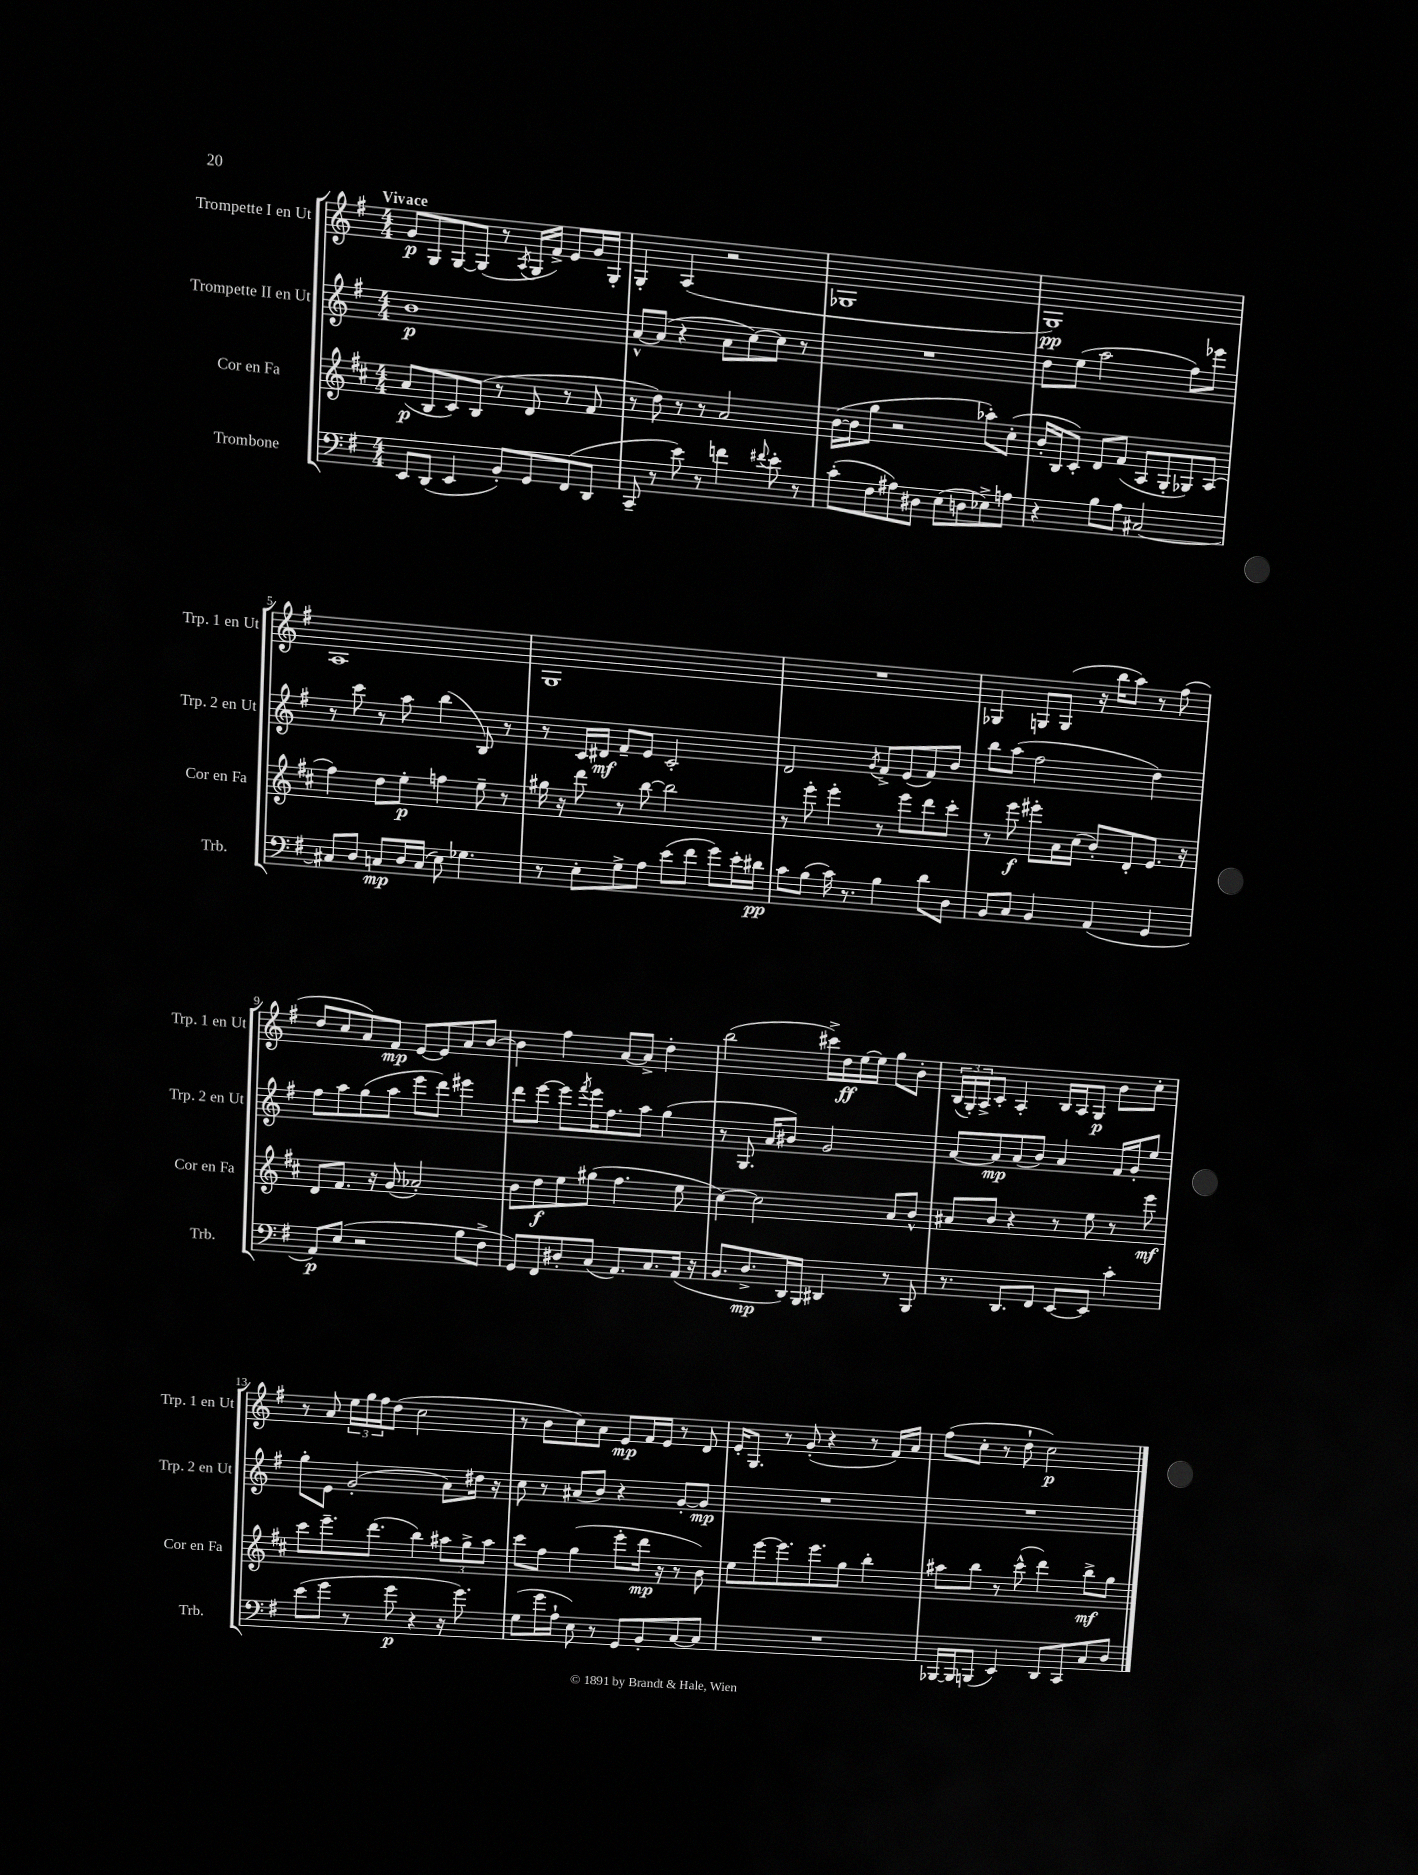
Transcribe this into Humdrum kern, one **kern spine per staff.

**kern	**dynam	**kern	**dynam	**kern	**dynam	**kern	**dynam
*part4	*part4	*part3	*part3	*part2	*part2	*part1	*part1
*staff4	*staff4	*staff3	*staff3	*staff2	*staff2	*staff1	*staff1
*I"Trombone	*	*I"Cor en Fa	*	*I"Trompette II en Ut	*	*I"Trompette I en Ut	*
*I'Trb.	*	*I'Cor en Fa	*	*I'Trp. 2 en Ut	*	*I'Trp. 1 en Ut	*
*clefF4	*	*clefG2	*	*clefG2	*	*clefG2	*
*k[f#]	*	*k[f#c#]	*	*k[f#]	*	*k[f#]	*
*M4/4	*	*M4/4	*	*M4/4	*	*M4/4	*
=1	=1	=1	=1	=1	=1	=1	=1
!	!	!	!	!	!	!LO:TX:a:B:t=Vivace	!
8EE/L	.	(8a/L	p	1b	p	8g/L	p
(8DD/J	.	8B/	.	.	.	8G/	.
4EE/	.	8c#/)	.	.	.	[8G/	.
.	.	(8B/J	.	.	.	(8G/J]	.
8BB'/L)	.	8r	.	.	.	8r	.
.	.	.	.	.	.	8qA/	.
8GG/	.	8d/	.	.	.	16G/LL	.
.	.	.	.	.	.	16f#^/JJ)	.
(8FF#/	.	8r	.	.	.	8e/L	.
8DD/J	.	8f#/	.	.	.	16g/L	.
.	.	.	.	.	.	16G'/JJ	.
=2	=2	=2	=2	=2	=2	=2	=2
8CC~/	.	8r	.	[8a^^/L	.	4G'/	.
8r	.	8dd\)	.	(8a/J]	.	.	.
8e\)	.	8r	.	4r	.	(4A/	.
8r	.	8r	.	.	.	.	.
4fn\	.	2a/	.	8a\L	.	2r	.
.	.	.	.	[8cc\)	.	.	.
8qqf#X/	.	.	.	.	.	.	.
8e'\	.	.	.	8cc\J]	.	.	.
8r	.	.	.	8r	.	.	.
=3	=3	=3	=3	=3	=3	=3	=3
(8c'\L	.	([16b\LL	.	1r	.	1G-X	.
.	.	16b\J]	.	.	.	.	.
8F#\	.	8gg\J	.	.	.	.	.
8A#X\)	.	2r	.	.	.	.	.
8D#X\J	.	.	.	.	.	.	.
(8E\L	.	.	.	.	.	.	.
8Dn\	.	.	.	.	.	.	.
8E-X^\)	.	8aa-X'\L)	.	.	.	.	.
8An\J	.	(8cc#'\J	.	.	.	.	.
=4	=4	=4	=4	=4	=4	=4	=4
4r	.	16b'/LL	.	8dd\L	.	1G)	pp
.	.	16B/J	.	.	.	.	.
.	.	8c#'/J)	.	(8ee\J	.	.	.
8B\L	.	8d/L	.	2aa\	.	.	.
8A\J	.	(8f#/J	.	.	.	.	.
[2C#X/	.	8A/L	.	.	.	.	.
.	.	8G'/	.	.	.	.	.
.	.	8G-X/)	.	8ff#\L)	.	.	.
.	.	(8A/J	.	8eee-X\J	.	.	.
!!LO:LB:g=z
=5	=5	=5	=5	=5	=5	=5	=5
8C#X/L]	.	4ff#\)	.	8r	.	1A	.
8D/J	.	.	.	8ccc\	.	.	.
8Cn/L	mp	8dd\L	.	8r	.	.	.
16D/L	.	8ee'\J	p	8aa\	.	.	.
(16C/JJ	.	.	.	.	.	.	.
8E\)	.	4ffn\	.	(4bb\	.	.	.
4.G-X\	.	.	.	.	.	.	.
.	.	8ee~\	.	8B/)	.	.	.
.	.	8r	.	8r	.	.	.
=6	=6	=6	=6	=6	=6	=6	=6
8r	.	16gg#X\	.	8r	.	1G	.
.	.	16r	.	.	.	.	.
8E'\L	.	8ddd\	.	16c/LL	.	.	.
.	.	.	.	16d#X/JJ	mf	.	.
8G^\	.	8r	.	8f#~/L	.	.	.
8A\J	.	[8bb\	.	8e/J	.	.	.
(8e\L	.	2bb\]	.	2c'/	.	.	.
8f#\J	.	.	.	.	.	.	.
8g\L)	.	.	.	.	.	.	.
16e'\L	.	.	.	.	.	.	.
16d#X\JJ	pp	.	.	.	.	.	.
=7	=7	=7	=7	=7	=7	=7	=7
8c\L	.	8r	.	2d/	.	1r	.
(8B\J	.	8eee'\	.	.	.	.	.
16c\)	.	4eee'\	.	.	.	.	.
8.r	.	.	.	.	.	.	.
.	.	.	.	8qg/	.	.	.
4B\	.	8r	.	8f#^/L	.	.	.
.	.	8eee\L	.	(8e/	.	.	.
8d\L	.	8ddd\	.	8f#/)	.	.	.
8D\J	.	8ccc#'\J	.	8b/J	.	.	.
=8	=8	=8	=8	=8	=8	=8	=8
8BB/L	.	8r	.	8bb\L	.	4G-X/	.
8C/J	.	8eee\	f	(8aa\J	.	.	.
4BB/	.	8eee#X'\L	.	2ff#\	.	8Gn/L	.
.	.	16a\L	.	.	.	(8G/J	.
.	.	(16cc#\JJ	.	.	.	.	.
(4AA/	.	8b'/L)	.	.	.	16r	.
.	.	.	.	.	.	16bb\KL	.
.	.	8d'/	.	.	.	8aa\J)	.
4GG/	.	8.e/J	.	4dd\)	.	8r	.
.	.	.	.	.	.	(8ff#\	.
.	.	16r	.	.	.	.	.
!!LO:LB:g=z
=9	=9	=9	=9	=9	=9	=9	=9
8AA/L)	p	8d/L	.	8ff#\L	.	8dd/L	.
(8E/J	.	8.f#/J	.	8aa\	.	8cc/	.
2r	.	.	.	(8gg\	.	8a/)	.
.	.	16r	.	.	.	.	.
.	.	(8g/	.	8aa\J	.	8f#/J	mp
.	.	2a-X'/)	.	8eee\L	.	[8e/L	.
.	.	.	.	8ddd\J)	.	8e/]	.
8B\L	.	.	.	4eee#X\	.	8a/	.
8F#^\J	.	.	.	.	.	[8b/J	.
=10	=10	=10	=10	=10	=10	=10	=10
8GG/L)	.	8b\L	.	8ddd\L	.	4b\]	.
8FF#/	.	8dd\	f	[8eee\J	.	.	.
8D#X'/	.	8ee\	.	8eee\L]	.	4ff#\	.
.	.	.	.	8qfff#/	.	.	.
(8C/J	.	(8gg#X\J	.	16eee\K	.	.	.
.	.	.	.	8.ff#\	.	.	.
8.AA/L)	.	4.ff#\	.	.	.	[8a/L	.
.	.	.	.	8aa\J	.	8a^/J]	.
8.C/	.	.	.	.	.	.	.
.	.	.	.	(4gg\	.	4dd'\	.
(16AA/Jk	.	8ee\	.	.	.	.	.
16r	.	.	.	.	.	.	.
=11	=11	=11	=11	=11	=11	=11	=11
8.BB/L	.	[4cc#\)	.	8r	.	(2bb\	.
.	.	.	.	8.G/	.	.	.
8.D^/	mp	.	.	.	.	.	.
.	.	2cc#\]	.	.	.	.	.
.	.	.	.	16a/KL	.	.	.
16DD/L)	.	.	.	8b#X/J)	.	.	.
16BBB/JJ	.	.	.	.	.	.	.
4DD#X/	.	.	.	2g/	.	16ccc#X^\LL)	.
.	.	.	.	.	.	16dd\	ff
.	.	.	.	.	.	[16ee\	.
.	.	.	.	.	.	16ee\JJ]	.
8r	.	8a/L	.	.	.	8gg\L	.
8BBB/	.	8b^^/J	.	.	.	8b'\J	.
=12	=12	=12	=12	=12	=12	=12	=12
8.r	.	8a#X/L	.	[8a/L	.	(24B/LL	.
.	.	.	.	.	.	24G'/)	.
.	.	.	.	.	.	24A^/J	.
.	.	8b/J	.	8a/]	mp	8c'/J	.
8.DD/L	.	.	.	.	.	.	.
.	.	4r	.	(8a/	.	4A'/	.
8FF#/J	.	.	.	8b/J)	.	.	.
[8EE/L	.	8r	.	4a/	.	16B/LL	.
.	.	.	.	.	.	16A/J	.
8EE/J]	.	8ee\	.	.	.	8G/J	p
4c'\	.	8r	.	16f#/LL	.	8b\L	.
.	.	.	.	16g'/J	.	.	.
.	.	8eee\	mf	8ee/J	.	8cc'\J	.
!!LO:LB:g=z
=13	=13	=13	=13	=13	=13	=13	=13
(8e\L	.	8ccc#\L	.	8gg'\L	.	8r	.
8g\J	.	8.eee~\	.	8e\J	.	8a/	.
8r	.	.	.	(2g'/	.	24ee\LL	.
.	.	.	.	.	.	24gg\	.
.	.	(8.ddd\J	.	.	.	.	.
.	.	.	.	.	.	24ff#\J	.
8g\	p	.	.	.	.	(8dd\J	.
4r	.	4bb\)	.	.	.	2cc\	.
16r	.	12aa#X\L	.	8a\L)	.	.	.
8.g\)	.	.	.	.	.	.	.
.	.	12gg^\	.	.	.	.	.
.	.	.	.	16dd#X\Jk	.	.	.
.	.	12aa#\J	.	.	.	.	.
.	.	.	.	16r	.	.	.
=14	=14	=14	=14	=14	=14	=14	=14
(8G\L	.	8ccc#\L	.	8cc\	.	8r	.
16g\L	.	8ff#\J	.	8r	.	8b\L	.
16A`\JJ	.	.	.	.	.	.	.
8E\)	.	(4gg\	.	(8a#X/L	.	8cc\)	.
8r	.	.	.	8b/J)	.	8a\J	.
8GG/L	.	8eee'\L	.	4r	.	8e/L	mp
8BB'/	.	16ddd\Jk	mp	.	.	16f#/L	.
.	.	16r	.	.	.	16e/JJ	.
[8C/	.	8r	.	[8g'/L	.	8r	.
8C/J]	.	8b\)	.	8g/J]	mp	8d/	.
=15	=15	=15	=15	=15	=15	=15	=15
1r	.	8ee\L	.	1r	.	16e'/KL	.
.	.	.	.	.	.	8.G/J	.
.	.	[8eee\	.	.	.	.	.
.	.	8.eee\]	.	.	.	8r	.
.	.	.	.	.	.	(8g'/	.
.	.	8.eee\	.	.	.	.	.
.	.	.	.	.	.	4r	.
.	.	8gg\J	.	.	.	.	.
.	.	4bb'\	.	.	.	8r	.
.	.	.	.	.	.	16f#/LL)	.
.	.	.	.	.	.	16a/JJ	.
=16	=16	=16	=16	=16	=16	=16	=16
[16BBB-X/LL	.	8aa#X\L	.	1r	.	(8ff#\L	.
16BBB-/J]	.	.	.	.	.	.	.
(8BBBn/J	.	8bb\J	.	.	.	8cc'\J	.
4EE/)	.	8r	.	.	.	8r	.
.	.	(8ccc#^^\	.	.	.	8dd`\	.
8DD/L	.	4ddd\)	.	.	.	2cc\)	p
8CC/	.	.	.	.	.	.	.
8C/	.	8bb^\L	mf	.	.	.	.
8D/J	.	8gg\J	.	.	.	.	.
==	==	==	==	==	==	==	==
*-	*-	*-	*-	*-	*-	*-	*-
